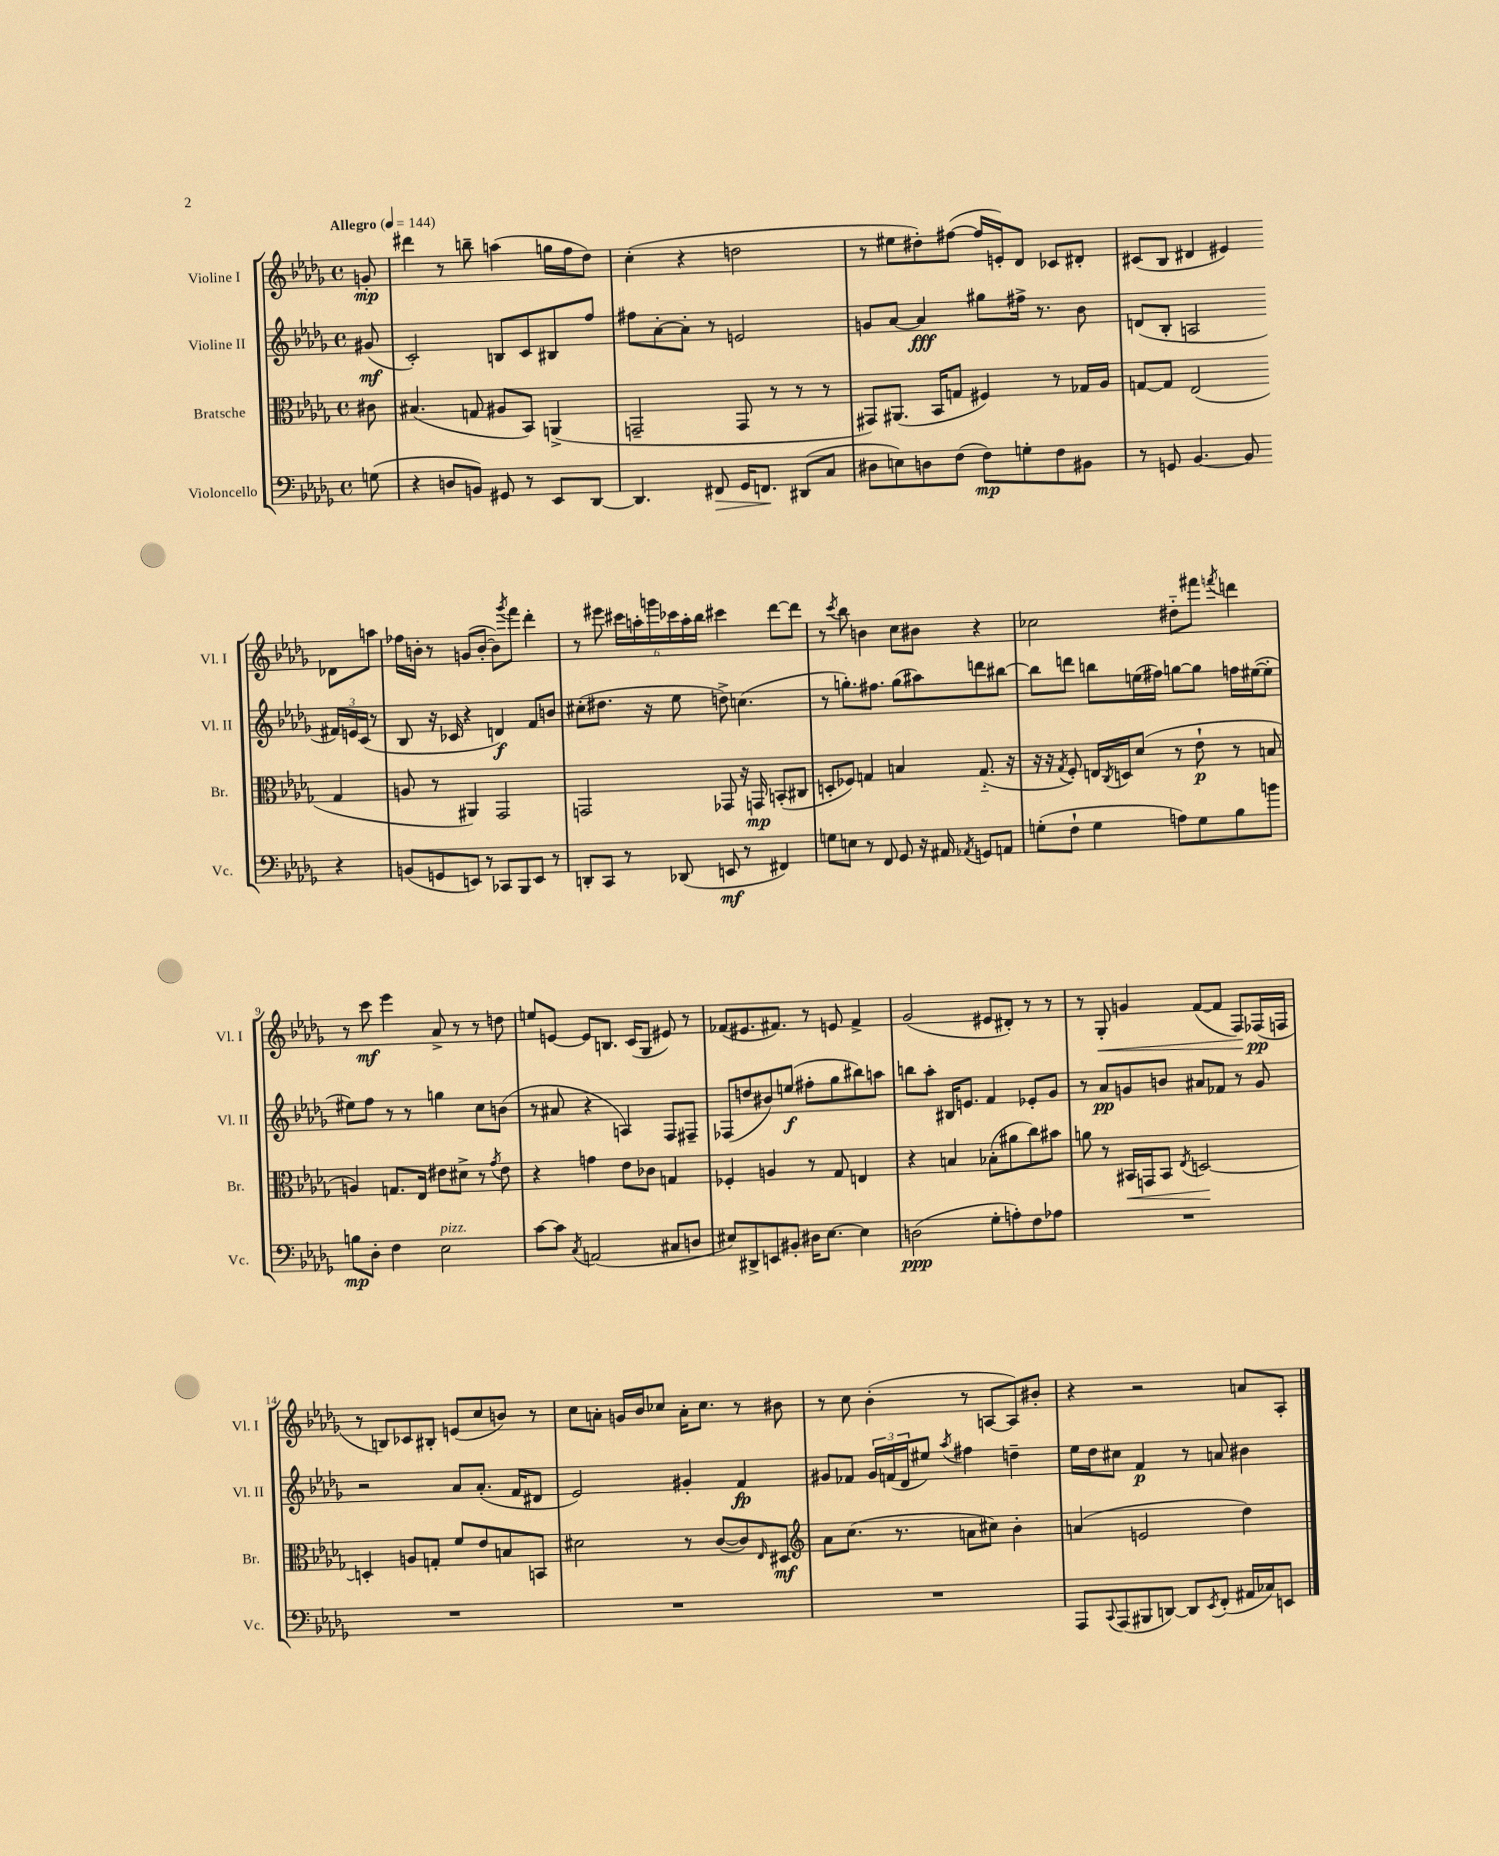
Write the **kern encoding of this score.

**kern	**kern	**kern	**kern
*staff4	*staff3	*staff2	*staff1
*clefF4	*clefC3	*clefG2	*clefG2
*k[b-e-a-d-g-]	*k[b-e-a-d-g-]	*k[b-e-a-d-g-]	*k[b-e-a-d-g-]
*M4/4	*M4/4	*M4/4	*M4/4
*met(c)	*met(c)	*met(c)	*met(c)
*MM144	*MM144	*MM144	*MM144
(8G	8c#	(8g#	8g'
=	=	=	=
4r	(4.B#	2c')	4ddd#
8D	.	.	8r
8BB)	8G	.	8bb~
8GG#	8A#	8B	(4aa
8r	8BB-)	8c	.
8EE-	(4AA^	8B#	16gg
.	.	.	16ff
[8DD-	.	8ff	8dd-)
=	=	=	=
4.DD-]	2GG~	8ff#	(4cc'
.	.	[8a-'	.
.	.	8a-']	4r
8FF#	.	8r	.
16GG-	8GG	2e	2dd
8.FF	.	.	.
.	8r	.	.
(8DD#	8r	.	.
8C	8r	.	.
=	=	=	=
8D#	8GG#)	8g	8r
8E)	(8.AA#	[8a-	8ee#
8D	.	4a-]	8dd#')
.	16BB-	.	.
(8F	8G	.	([8ff#
8F)	4F#)	8gg#	16ff#]
.	.	.	16e')
8G'	.	16ff#^	8d-
.	.	8.r	.
8F	8r	.	8c-
8BB#	16G-	8b-	8d#'
.	16A-	.	.
=	=	=	=
8r	[8G	(8d	(8c#
8GG	8G]	8B-'	8B-
[4.BB-	(2E-	2A	4d#
.	.	.	4e#)
8BB-]	.	.	.
4r	4G	24f#)	8d-
.	.	24e	.
.	.	(24c	.
.	.	8r	8aa
=	=	=	=
(8BB	8A	8B-	16ff-
.	.	.	16b'
8GG	8r	16r	8r
.	.	16c-	.
8EE)	4AA#)	4r	(8g
8r	.	.	[8b'
8CC-	2GG-	4d)	8b])
.	.	.	8qggg-
8BBB-	.	.	8fff
8EE	.	8f	4ddd-'
8r	.	8b	.
=	=	=	=
8DD'	2GG	(8cc#'	8r
8CC	.	8.dd#	8eee#
8r	.	.	24ccc#
.	.	.	24aa'
.	.	16r	.
.	.	.	24ggg
(8DD-	.	8ee-	24ccc-
.	.	.	24aa'
.	.	.	24bb-
8EE	8GG-	8dd^)	4ccc#
8r	16r	(4.cc	.
.	16GG	.	.
4FF#)	(8BB'	.	[8ddd-
.	8C#	.	8ddd-]
=	=	=	=
8G	8D'	8r	8r
.	.	.	8qccc
8E	8F-)	8.gg')	8bb-
8r	4G	.	4b
.	.	8.ff#	.
8FF	.	.	.
8GG-	4B	(8gg	8cc
16r	.	8aa#)	8b#
16AA#	.	.	.
8qAA-	.	.	.
8GG	(8.G'~	8ddd	4r
8AA	.	[8bb#	.
.	16r	.	.
=	=	=	=
(8G'	16r	8bb#]	2cc-
.	16r	.	.
.	8qG-	.	.
8F`	8F')	8ddd	.
4G	16E	8bb	.
.	8qC	.	.
.	16D	.	.
.	(8d-	(16ee	.
.	.	16ff#)	.
8A)	8r	[8gg	8dd#'~
8G	8e-`	8gg]	8fff#
.	.	.	8qfff
8B-	8r	16ff	4ddd
.	.	([16ee#	.
8b	8B	8ee#']	.
=	=	=	=
8B	4A)	8ee#)	8r
8D-'	.	8ff	8ccc
4F	8.G	8r	4eee-
.	.	8r	.
.	16E-	.	.
2E-	8e#	4gg	8a-^
.	8d#^	.	8r
.	8r	8cc	8r
.	8qg-	.	.
.	8e#	(8b	8dd
=	=	=	=
[8c	4r	8r	8ee
8c]	.	8a#	[8e
8qC	.	.	.
(2AA	4g	4r	8e]
.	.	.	8.B
.	8e-	4A)	.
.	.	.	(16c
.	8c-	.	8G-
8C#	4G	8F	8e#)
8D	.	8F#~	8r
=	=	=	=
8E#)	4F-'	(8F-	(8f-
8DD#^	.	8dd	8.e#
8EE	4A	8b#)	.
.	.	.	8.f#)
8BB#'	.	(8ee	.
16D#	8r	8ff#'	8r
[8.E#	.	.	.
.	8G-	8gg-	8e
4E#]	4E	8bb#)	4f#^
.	.	8aa	.
=	=	=	=
(2D	4r	8bb	(2g-
.	.	8aa-'	.
.	4B	16B#	.
.	.	8.e	.
8G-'	(8B-'	4f	8e#
8A')	8a#	.	8d#')
8F	8cc)	8e-'	8r
8A-	8b#	8g-	8r
=	=	=	=
1r	8a	8r	8r
.	8r	8a-	8G-'
.	16BB#	8g	4g
.	16GG	.	.
.	8BB#	8b	.
.	8qE-	.	.
.	[2D	8a#	([8f
.	.	8f-	8f]
.	.	8r	8F)
.	.	8g	(16F-
.	.	.	16F
=	=	=	=
1r	4D']	2r	8r
.	.	.	8B)
.	8A	.	8c-
.	8G'	.	8B#'
.	8f	8a-	(8e
.	8e-	(8.a-'	8cc
.	8B	.	8b)
.	.	16f	.
.	8BB	8d#	8r
=	=	=	=
1r	2d#	2e-)	8cc
.	.	.	8a'
.	.	.	16g
.	.	.	16b-
.	.	.	8cc-
.	8r	4g#'	16a'
.	.	.	8.cc-
.	([8c	.	.
.	8c])	4f	8r
.	16qqE-	.	.
.	8D#	.	8b#
=	=	=	=
*	*clefG2	*	*
1r	8a-	8g#	8r
.	(8.cc	8f-	8cc
.	.	24g#	(4b-'
.	.	(24f	.
.	8.r	.	.
.	.	24d-	.
.	.	8ee#)	.
.	.	8qaa-	.
.	8a	4ff#	8r
.	8cc#)	.	[8A
.	4b-'	4dd~	8A])
.	.	.	8b#'
=	=	=	=
8AAA-	(4a	16ee-	4r
.	.	16dd-	.
8qqCC	.	.	.
(8AAA-	.	8cc#	.
8BBB#	2e	4f	2r
[8DD)	.	.	.
8DD]	.	8r	.
8qEE-	.	.	.
(8FF'	.	8a	.
16AA#	4dd-)	4b#	8a
16C-)	.	.	.
8EE	.	.	8A-'
==	==	==	==
*-	*-	*-	*-
